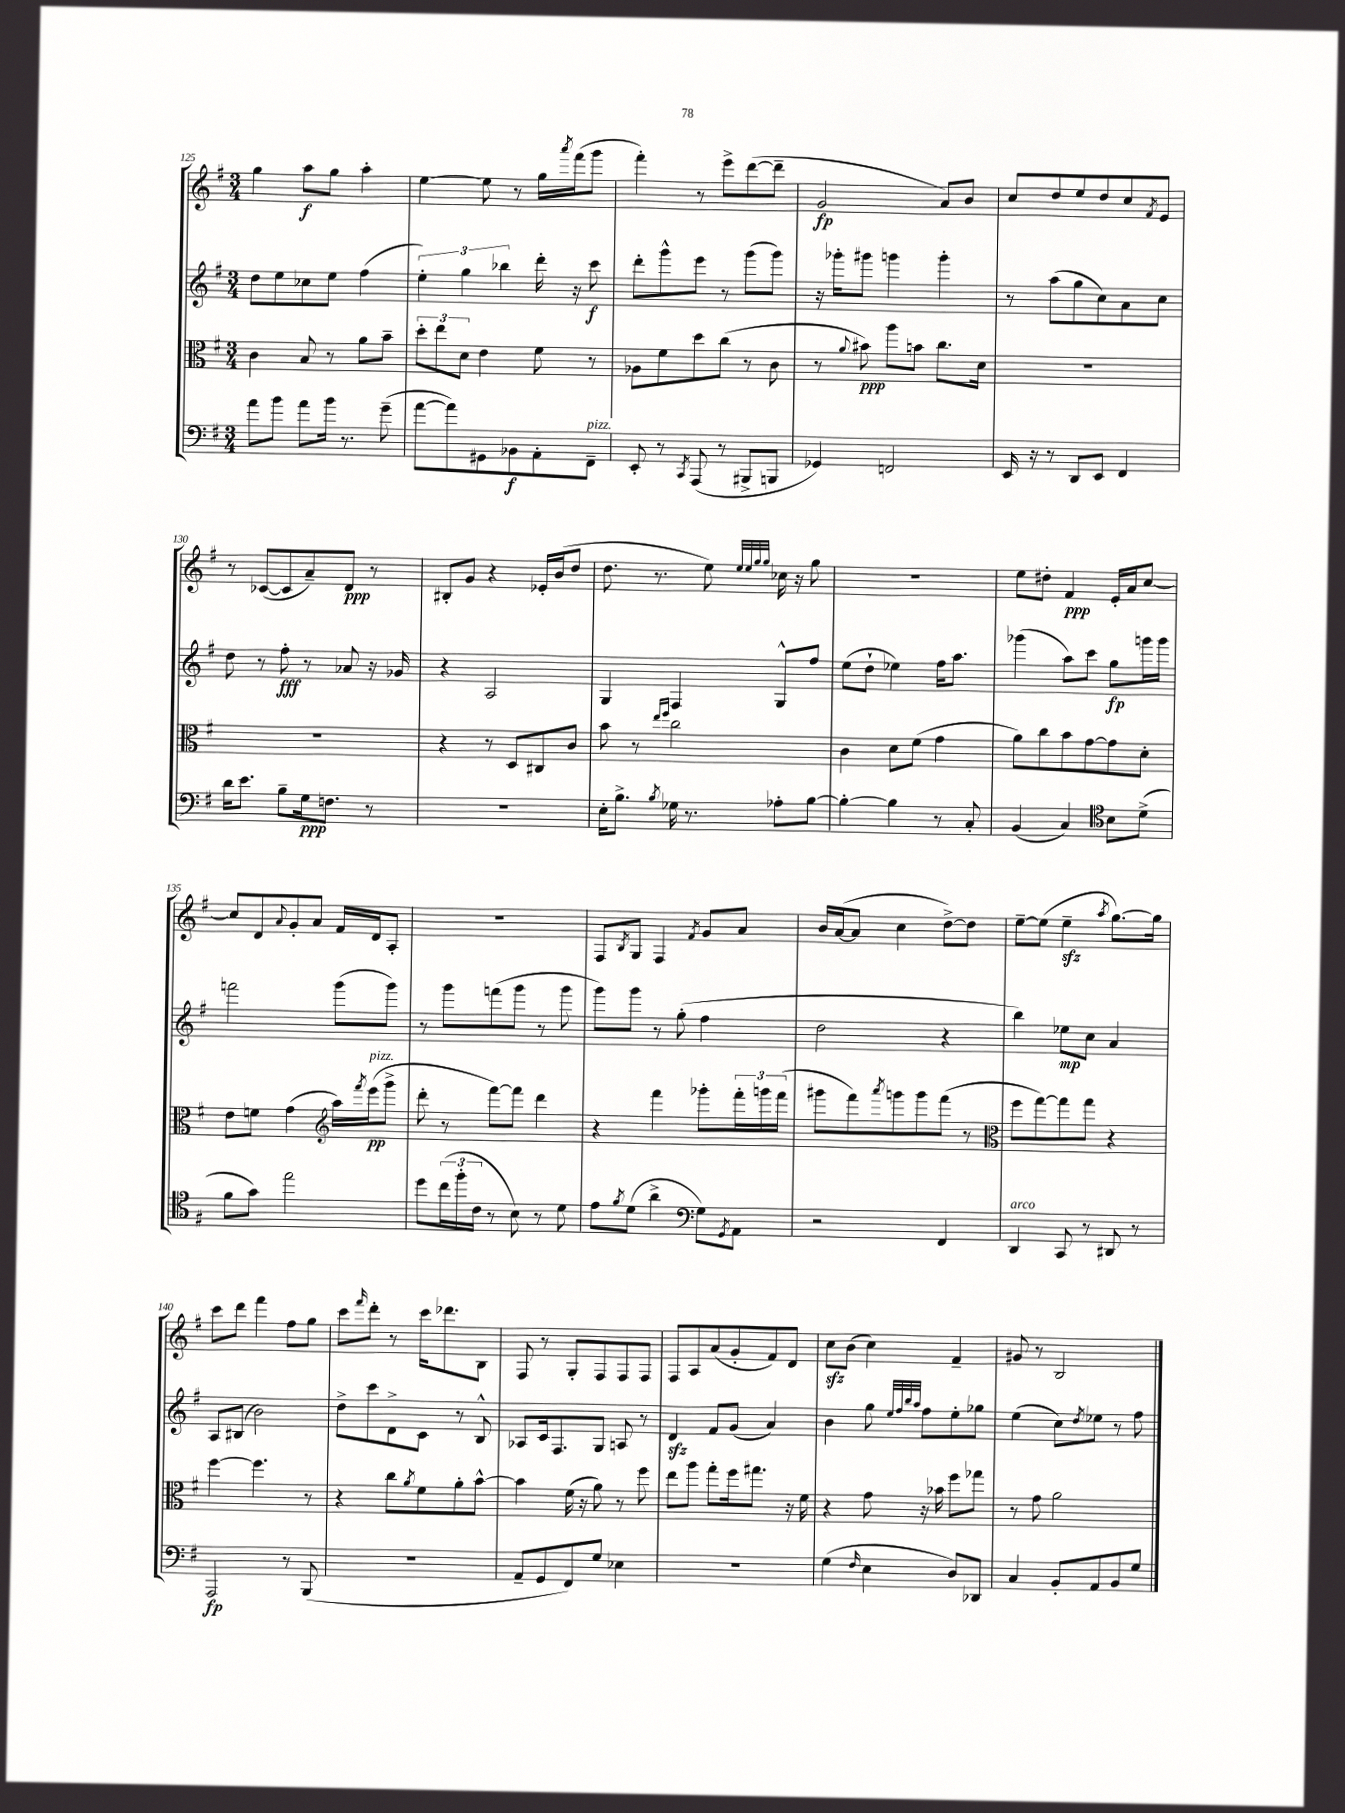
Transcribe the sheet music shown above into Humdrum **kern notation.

**kern	**dynam	**kern	**dynam	**kern	**dynam	**kern	**dynam
*part4	*part4	*part3	*part3	*part2	*part2	*part1	*part1
*staff4	*staff4	*staff3	*staff3	*staff2	*staff2	*staff1	*staff1
*clefF4	*	*clefC3	*	*clefG2	*	*clefG2	*
*k[f#]	*	*k[f#]	*	*k[f#]	*	*k[f#]	*
*M3/4	*	*M3/4	*	*M3/4	*	*M3/4	*
=125	=125	=125	=125	=125	=125	=125	=125
8a\L	.	4c\	.	8dd\L	.	4gg\	.
8b\J	.	.	.	8ee\	.	.	.
8a\L	.	8B/	.	8cc-X\	.	8aa\L	f
16b\Jk	.	8r	.	8ee\J	.	8gg\J	.
8.r	.	.	.	.	.	.	.
.	.	8a\L	.	(4ff#\	.	4aa'\	.
(8g~\	.	8b~\J	.	.	.	.	.
=126	=126	=126	=126	=126	=126	=126	=126
[8a\L	.	12dd'\L	.	6ee'\)	.	[4ee\	.
.	.	12ee\	.	.	.	.	.
8a\])	.	.	.	.	.	.	.
.	.	12d\J	.	6gg\	.	.	.
8GG#X\	.	4e\	.	.	.	8ee\]	.
.	.	.	.	6bb-X\	.	.	.
8BB-X\	f	.	.	.	.	8r	.
8AA'\	.	8f#\	.	16ddd'\	.	16gg\LL	.
.	.	.	.	.	.	8qaaa/	.
.	.	.	.	16r	.	(16fff#\J	.
!LO:TX:a:i:t=pizz.	!	!	!	!	!	!	!
8FF#~\J	.	8r	.	8ccc\	f	8ggg\J	.
=127	=127	=127	=127	=127	=127	=127	=127
8EE'/	.	8A-X\L	.	8ddd'\L	.	4fff#'\)	.
8r	.	8f#\	.	8ggg^^\	.	.	.
8qCC/	.	.	.	.	.	.	.
(8AAA/	.	8dd\	.	8eee\J	.	8r	.
8r	.	(8cc\J	.	8r	.	8eee^\L	.
8BBB#X^/L	.	8r	.	(8ggg\L	.	([8ddd\	.
8BBBn/J	.	8c\	.	8ggg\J)	.	8ddd~\J]	.
=128	=128	=128	=128	=128	=128	=128	=128
4GG-X/)	.	8r	.	16r	.	2g/	fp
.	.	.	.	16ggg-X'\KL	.	.	.
.	.	8qqa/	.	.	.	.	.
.	.	8b#X\)	ppp	8ggg#X\J	.	.	.
2FFn/	.	8aa\L	.	4gggn\	.	.	.
.	.	8bn\J	.	.	.	.	.
.	.	8.cc\L	.	4ggg'\	.	8a/L)	.
.	.	.	.	.	.	8b/J	.
.	.	16d\Jk	.	.	.	.	.
=129	=129	=129	=129	=129	=129	=129	=129
16EE/	.	2.r	.	8r	.	8cc/L	.
16r	.	.	.	.	.	.	.
8r	.	.	.	(8aa\L	.	8dd/	.
8DD/L	.	.	.	8gg\	.	8ee/	.
8EE/J	.	.	.	8cc\)	.	8dd/	.
4FF#/	.	.	.	8a\	.	8cc/	.
.	.	.	.	.	.	8qf#/	.
.	.	.	.	8cc\J	.	8e/J	.
!!LO:LB:g=z
=130	=130	=130	=130	=130	=130	=130	=130
16d\KL	.	2.r	.	8dd\	.	8r	.
8.e\J	.	.	.	.	.	.	.
.	.	.	.	8r	.	([8c-X/L	.
8B~\L	.	.	.	8ff#'\	fff	8c-/]	.
16G\k	ppp	.	.	8r	.	8a~/)	.
8.Fn\J	.	.	.	.	.	.	.
.	.	.	.	8a-X/	.	8d/J	ppp
8r	.	.	.	16r	.	8r	.
.	.	.	.	16g-X/	.	.	.
=131	=131	=131	=131	=131	=131	=131	=131
2.r	.	4r	.	4r	.	8B#X'/L	.
.	.	.	.	.	.	8g/J	.
.	.	8r	.	2A/	.	4r	.
.	.	8D/L	.	.	.	.	.
.	.	8C#X/	.	.	.	16e-X'/LL	.
.	.	.	.	.	.	(16b/J	.
.	.	8c/J	.	.	.	8dd/J	.
=132	=132	=132	=132	=132	=132	=132	=132
16E'\KL	.	8b\	.	4G/	.	8.dd\	.
8.B^\J	.	.	.	.	.	.	.
.	.	8r	.	.	.	.	.
.	.	.	.	.	.	8.r	.
.	.	16qqee/LL	.	.	.	.	.
8qB/	.	16qqff#/JJ	.	.	.	.	.
16G-X\	.	2cc\	.	4F#/	.	.	.
8.r	.	.	.	.	.	.	.
.	.	.	.	.	.	8ee\)	.
.	.	.	.	.	.	32qqee/LLL	.
.	.	.	.	.	.	32qqee/	.
.	.	.	.	.	.	32qqgg/	.
.	.	.	.	.	.	32qqgg/JJJ	.
8A-X'\L	.	.	.	8G^^/L	.	16cc-X\	.
.	.	.	.	.	.	16r	.
[8B\J	.	.	.	8ff#/J	.	8gg\	.
=133	=133	=133	=133	=133	=133	=133	=133
4B'\_	.	4c\	.	(8ee\L	.	2.r	.
.	.	.	.	8dd`\J	.	.	.
4B\]	.	8d\L	.	4ee-X\)	.	.	.
.	.	(8f#\J	.	.	.	.	.
8r	.	4g\	.	16ff#\KL	.	.	.
.	.	.	.	8.aa\J	.	.	.
8C'/	.	.	.	.	.	.	.
=134	=134	=134	=134	=134	=134	=134	=134
(4BB/	.	8a\L)	.	(4ggg-X\	.	8ee\L	.
.	.	8cc\	.	.	.	8dd#X'\J	.
4C/)	.	8b\	.	8aa\L)	.	4f#/	ppp
.	.	[8g\	.	8ccc\J	.	.	.
*clefC4	*	*	*	*	*	*	*
8B\L	.	8g\]	.	8gg\L	fp	16e'/LL	.
.	.	.	.	.	.	16a/J	.
(8d^\J	.	8d'\J	.	16gggn\L	.	[8cc/J	.
.	.	.	.	16ggg\JJ	.	.	.
!!LO:LB:g=z
=135	=135	=135	=135	=135	=135	=135	=135
8f#\L	.	8e\L	.	2fffn\	.	8cc/L]	.
8g\J)	.	8fn\J	.	.	.	8d/	.
.	.	.	.	.	.	8qqa/	.
2ee\	.	(4g\	.	.	.	8g'/	.
.	.	.	.	.	.	8a/J	.
*	*	*clefG2	*	*	*	*	*
.	.	16aa\LL)	.	(8ggg\L	.	16f#/LL	.
.	.	8qfff#/	.	.	.	.	.
!	!	!LO:TX:a:i:t=pizz.	!	!	!	!	!
.	.	(16eee\J	pp	.	.	16d/J	.
.	.	8ggg^\J	.	8ggg\J)	.	8A'/J	.
=136	=136	=136	=136	=136	=136	=136	=136
8dd\L	.	8ddd'\	.	8r	.	2.r	.
(24cc\L	.	8r	.	8ggg\L	.	.	.
24ff#'\	.	.	.	.	.	.	.
24c\JJ	.	.	.	.	.	.	.
8r	.	[8fff#\L)	.	(8fffn\	.	.	.
8B\)	.	8fff#\J]	.	8ggg\J	.	.	.
8r	.	4ddd\	.	8r	.	.	.
8d\	.	.	.	8ggg\	.	.	.
=137	=137	=137	=137	=137	=137	=137	=137
8e\L	.	4r	.	8ggg\L)	.	8F#/L	.
8qf#/	.	.	.	.	.	8qB/	.
(8d\J	.	.	.	8ggg\J	.	8G/J	.
4a^\	.	4fff#\	.	8r	.	4F#/	.
.	.	.	.	(8gg'\	.	.	.
*clefF4	*	*	*	*	*	*	*
.	.	.	.	.	.	8qf#/	.
8G\L)	.	8ggg-X'\L	.	4ff#\	.	8g/L	.
8qGG/	.	.	.	.	.	.	.
8AA\J	.	24fff#'\L	.	.	.	8a/J	.
.	.	24gggn\	.	.	.	.	.
.	.	(24fff#\JJ	.	.	.	.	.
=138	=138	=138	=138	=138	=138	=138	=138
2r	.	8ggg#X\L	.	2dd\	.	16b/LL	.
.	.	.	.	.	.	([16a/J	.
.	.	8fff#\)	.	.	.	8a/J]	.
.	.	8qaaa/	.	.	.	.	.
.	.	8gggn\	.	.	.	4cc\	.
.	.	8ggg\	.	.	.	.	.
4FF#/	.	(8fff#\J	.	4r	.	[8dd^\L)	.
.	.	8r	.	.	.	8dd\J]	.
=139	=139	=139	=139	=139	=139	=139	=139
*	*	*clefC3	*	*	*	*	*
!LO:TX:a:i:t=arco	!	!	!	!	!	!	!
4DD/	.	8ff#\L	.	4bb\)	.	[8ee~\L	.
.	.	[8gg\)	.	.	.	(8ee\J]	.
8CC/	.	8gg\]	.	8ee-X\L	mp	4eezz~\	.
8r	.	8gg\J	.	8cc\J	.	.	.
.	.	.	.	.	.	8qaa/	.
8DD#X/	.	4r	.	4a/	.	[8.gg\L)	.
8r	.	.	.	.	.	.	.
.	.	.	.	.	.	16gg\Jk]	.
!!LO:LB:g=z
=140	=140	=140	=140	=140	=140	=140	=140
2AAA/	fp	[4ff#\	.	8A/L	.	8ccc\L	.
.	.	.	.	(8B#X/J	.	8ddd\J	.
.	.	4.ff#\]	.	2b\)	.	4fff#\	.
8r	.	.	.	.	.	8ff#\L	.
(8BBB/	.	8r	.	.	.	8gg\J	.
=141	=141	=141	=141	=141	=141	=141	=141
2.r	.	4r	.	8dd^\L	.	8ccc\L	.
.	.	.	.	.	.	16qqfff#/	.
.	.	.	.	8ccc\	.	8ddd'\J	.
.	.	8cc\L	.	8d^\	.	8r	.
.	.	8qa/	.	.	.	.	.
.	.	8f#\	.	8c\J	.	16ccc\KL	.
.	.	.	.	.	.	8.ddd-X\	.
.	.	8a'\	.	8r	.	.	.
.	.	[8b^^\J	.	8B^^/	.	8B\J	.
=142	=142	=142	=142	=142	=142	=142	=142
8AA~/L	.	4b\]	.	8A-X/L	.	8F#/	.
8GG/	.	.	.	16c/k	.	8r	.
.	.	.	.	8.F#/	.	.	.
8FF#/)	.	(16f#\	.	.	.	8G'/L	.
.	.	16r	.	.	.	.	.
8G/J	.	8a\)	.	8G/J	.	8F#/	.
4E-X\	.	8r	.	8An/	.	8F#/	.
.	.	8ff#\	.	8r	.	8F#/J	.
=143	=143	=143	=143	=143	=143	=143	=143
2.r	.	8ee\L	.	4dzz/	.	8F#/L	.
.	.	8aa\J	.	.	.	8A/	.
.	.	8gg'\L	.	8f#/L	.	(8a/	.
.	.	16ff#\k	.	(8g/J	.	8g'/	.
.	.	8.gg#X\J	.	.	.	.	.
.	.	.	.	4a/)	.	8f#/)	.
.	.	16r	.	.	.	8d/J	.
.	.	16f#\	.	.	.	.	.
=144	=144	=144	=144	=144	=144	=144	=144
(4G\	.	4r	.	4b\	.	8cczz\L	.
.	.	.	.	.	.	(8b\J	.
16qqF#/	.	.	.	.	.	.	.
4E\	.	8g\	.	8gg\	.	4cc\)	.
.	.	.	.	32qqee/LLL	.	.	.
.	.	.	.	32qqff#/	.	.	.
.	.	.	.	32qqbb/	.	.	.
.	.	.	.	32qqaa/JJJ	.	.	.
.	.	16r	.	8ff#\L	.	.	.
.	.	16b-X\	.	.	.	.	.
8D/L)	.	8ff#\L	.	8ee'\	.	4f#~/	.
8DD-X/J	.	8gg-X\J	.	8gg-X\J	.	.	.
=145	=145	=145	=145	=145	=145	=145	=145
4C/	.	8r	.	(4ee\	.	8g#X/	.
.	.	8g\	.	.	.	8r	.
8BB'/L	.	2a\	.	8cc\L)	.	2B/	.
.	.	.	.	8qdd/	.	.	.
8AA/	.	.	.	8ee-X\J	.	.	.
8BB/	.	.	.	8r	.	.	.
8G/J	.	.	.	8ff#\	.	.	.
==	==	==	==	==	==	==	==
*-	*-	*-	*-	*-	*-	*-	*-
